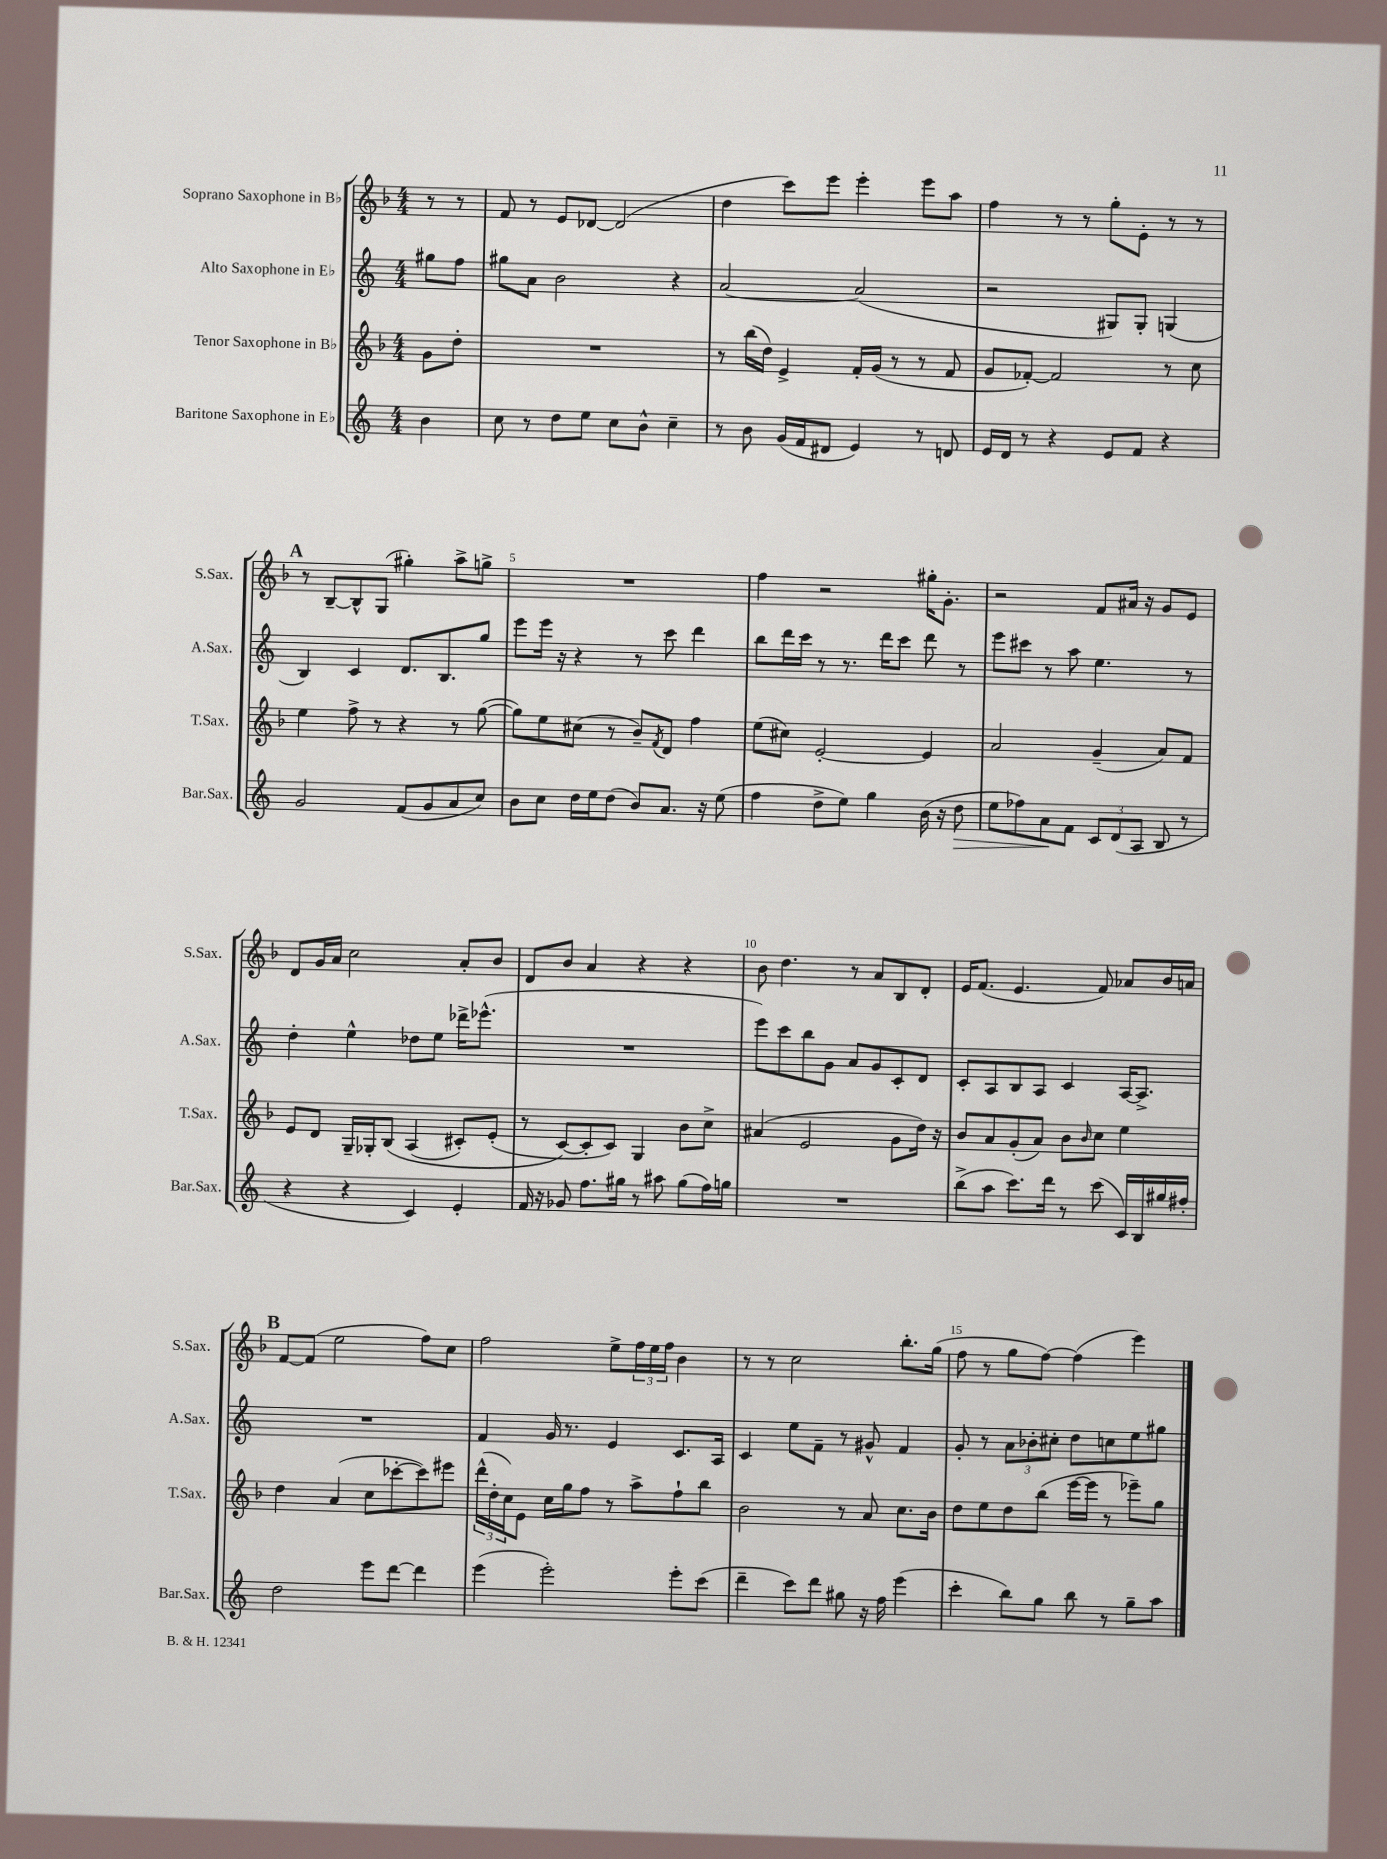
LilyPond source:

<<
\new StaffGroup <<
\new Staff = "s0" \with { instrumentName = "Soprano Saxophone in Bb" shortInstrumentName = "S.Sax." } {
    \clef treble \key f \major \numericTimeSignature \time 4/4 \partial 4
    r8 r8 |
    f'8 r8 e'8 des'8~ des'2( |
    d''4 c'''8) e'''8 e'''4-. e'''8 a''8 |
    f''4 r8 r8 g''8-. e'8-. r8 r8 |
    \mark \markup { \bold "A" } r8 bes8~-- bes8-^ g8( gis''4-.) a''8-> g''8-> |
    R1 |
    f''4 r2 gis''16-. g'8.-. |
    r2 f'8 ais'16 r16 g'8 e'8 |
    d'8 g'16 a'16 c''2 a'8-. bes'8 |
    d'8 bes'8 a'4 r4 r4 |
    bes'8 d''4. r8 a'8 bes8 d'8-. |
    e'16 f'8.( e'4. f'8) aes'8 bes'16 a'16 |
    \mark \markup { \bold "B" } f'8~ f'8( e''2 f''8) c''8 |
    f''2 e''8-> \tuplet 3/2 { f''16 e''16 f''16 } bes'4 |
    r8 r8 c''2 bes''8.-. g''16( |
    f''8 r8 g''8 f''8~) f''4( e'''4) \bar "|." |
}
\new Staff = "s1" \with { instrumentName = "Alto Saxophone in Eb" shortInstrumentName = "A.Sax." } {
    \clef treble \key c \major \numericTimeSignature \time 4/4 \partial 4
    gis''8 f''8 |
    gis''8 a'8 b'2 r4 |
    a'2~ a'2( |
    r2 gis8) gis8-. g4( |
    \mark \markup { \bold "A" } b4) c'4 d'8. b8. g''8 |
    e'''8 e'''16 r16 r4 r8 c'''8 d'''4 |
    b''8 d'''16 c'''16 r8 r8. d'''16 c'''8 d'''8 r8 |
    e'''8 cis'''8 r8 a''8 e''4. r8 |
    d''4-. e''4-^ des''8 e''8 des'''16-> ees'''8.-^( |
    R1 |
    e'''8) c'''8 b''8 g'8 a'8 g'8 c'8-. d'8 |
    c'8-. a8 b8 a8 c'4 a16~ a8.-> |
    \mark \markup { \bold "B" } R1 |
    f'4 g'16 r8. e'4 c'8. a16 |
    c'4 e''8 f'8-- r8 gis'8-^ f'4 |
    g'8-. r8 \tuplet 3/2 { a'8 bes'8-. cis''8-. } d''8 c''8 e''8 gis''8 \bar "|." |
}
\new Staff = "s2" \with { instrumentName = "Tenor Saxophone in Bb" shortInstrumentName = "T.Sax." } {
    \clef treble \key f \major \numericTimeSignature \time 4/4 \partial 4
    g'8 d''8-. |
    R1 |
    r8 bes''16( d''16) e'4-> f'16-. g'16( r8 r8 f'8 |
    g'8 fes'8~-.) fes'2 r8 c''8 |
    \mark \markup { \bold "A" } e''4 f''8-> r8 r4 r8 g''8~( |
    g''8) e''8 cis''8( r8 bes'8--) \acciaccatura { f'8 } d'8 f''4 |
    e''8( cis''8) e'2~-. e'4 |
    a'2 g'4--( a'8) f'8 |
    e'8 d'8 g16-- ges16-. bes8\( a4( cis'8-.) e'8-.( |
    r8 c'8~\) c'8-. c'8) g4 bes'8 c''8-> |
    ais'4( e'2 g'8 d''16) r16 |
    bes'8 a'8 g'8-.( a'8) bes'8 \grace { bes'16 } c''8 e''4 |
    \mark \markup { \bold "B" } d''4 a'4( c''8 ces'''8~-. ces'''8) eis'''8 |
    \tuplet 3/2 { d'''16-^( d''16-. c''16) } e'8 c''16 g''16 f''8 r8 a''8-> f''8-! bes''8 |
    bes'2 r8 a'8 c''8. bes'16 |
    d''8 e''8 d''8 bes''8( e'''16~ e'''16 r8 ees'''8--) g''8 \bar "|." |
}
\new Staff = "s3" \with { instrumentName = "Baritone Saxophone in Eb" shortInstrumentName = "Bar.Sax." } {
    \clef treble \key c \major \numericTimeSignature \time 4/4 \partial 4
    b'4 |
    c''8 r8 d''8 e''8 c''8 b'8-^ c''4-- |
    r8 b'8 g'16( f'16 dis'8 e'4) r8 d'8 |
    e'16 d'16 r8 r4 e'8 f'8 r4 |
    \mark \markup { \bold "A" } g'2 f'8( g'8 a'8 c''8) |
    b'8 c''8 d''16 e''16 d''8( b'8) a'8. r16 e''8( |
    f''4 d''8-> e''8) g''4 b'16( r16 d''8\> |
    e''8 fes''8) a'8\! f'8 \tuplet 3/2 { c'8 d'8( a8 } b8 r8 |
    r4 r4 c'4) e'4-. |
    f'16 r16 ges'8 f''8. gis''16 r8 ais''8 gis''8( f''16) g''16 |
    R1 |
    b''8->( a''8 c'''8.) d'''16 r8 c'''8( c'16) b16 gis''16 fis''16-. |
    \mark \markup { \bold "B" } d''2 e'''8 d'''8~ d'''4 |
    e'''4( e'''2-.) e'''8-. c'''8( |
    d'''4-- c'''8) d'''8 gis''8 r16 f''16 e'''4( |
    c'''4-. b''8) g''8 b''8 r8 g''8-- a''8 \bar "|." |
}
>>
>>
\layout { \context { \Score \override BarNumber.break-visibility = ##(#f #t #t) barNumberVisibility = #(every-nth-bar-number-visible 5) } }
